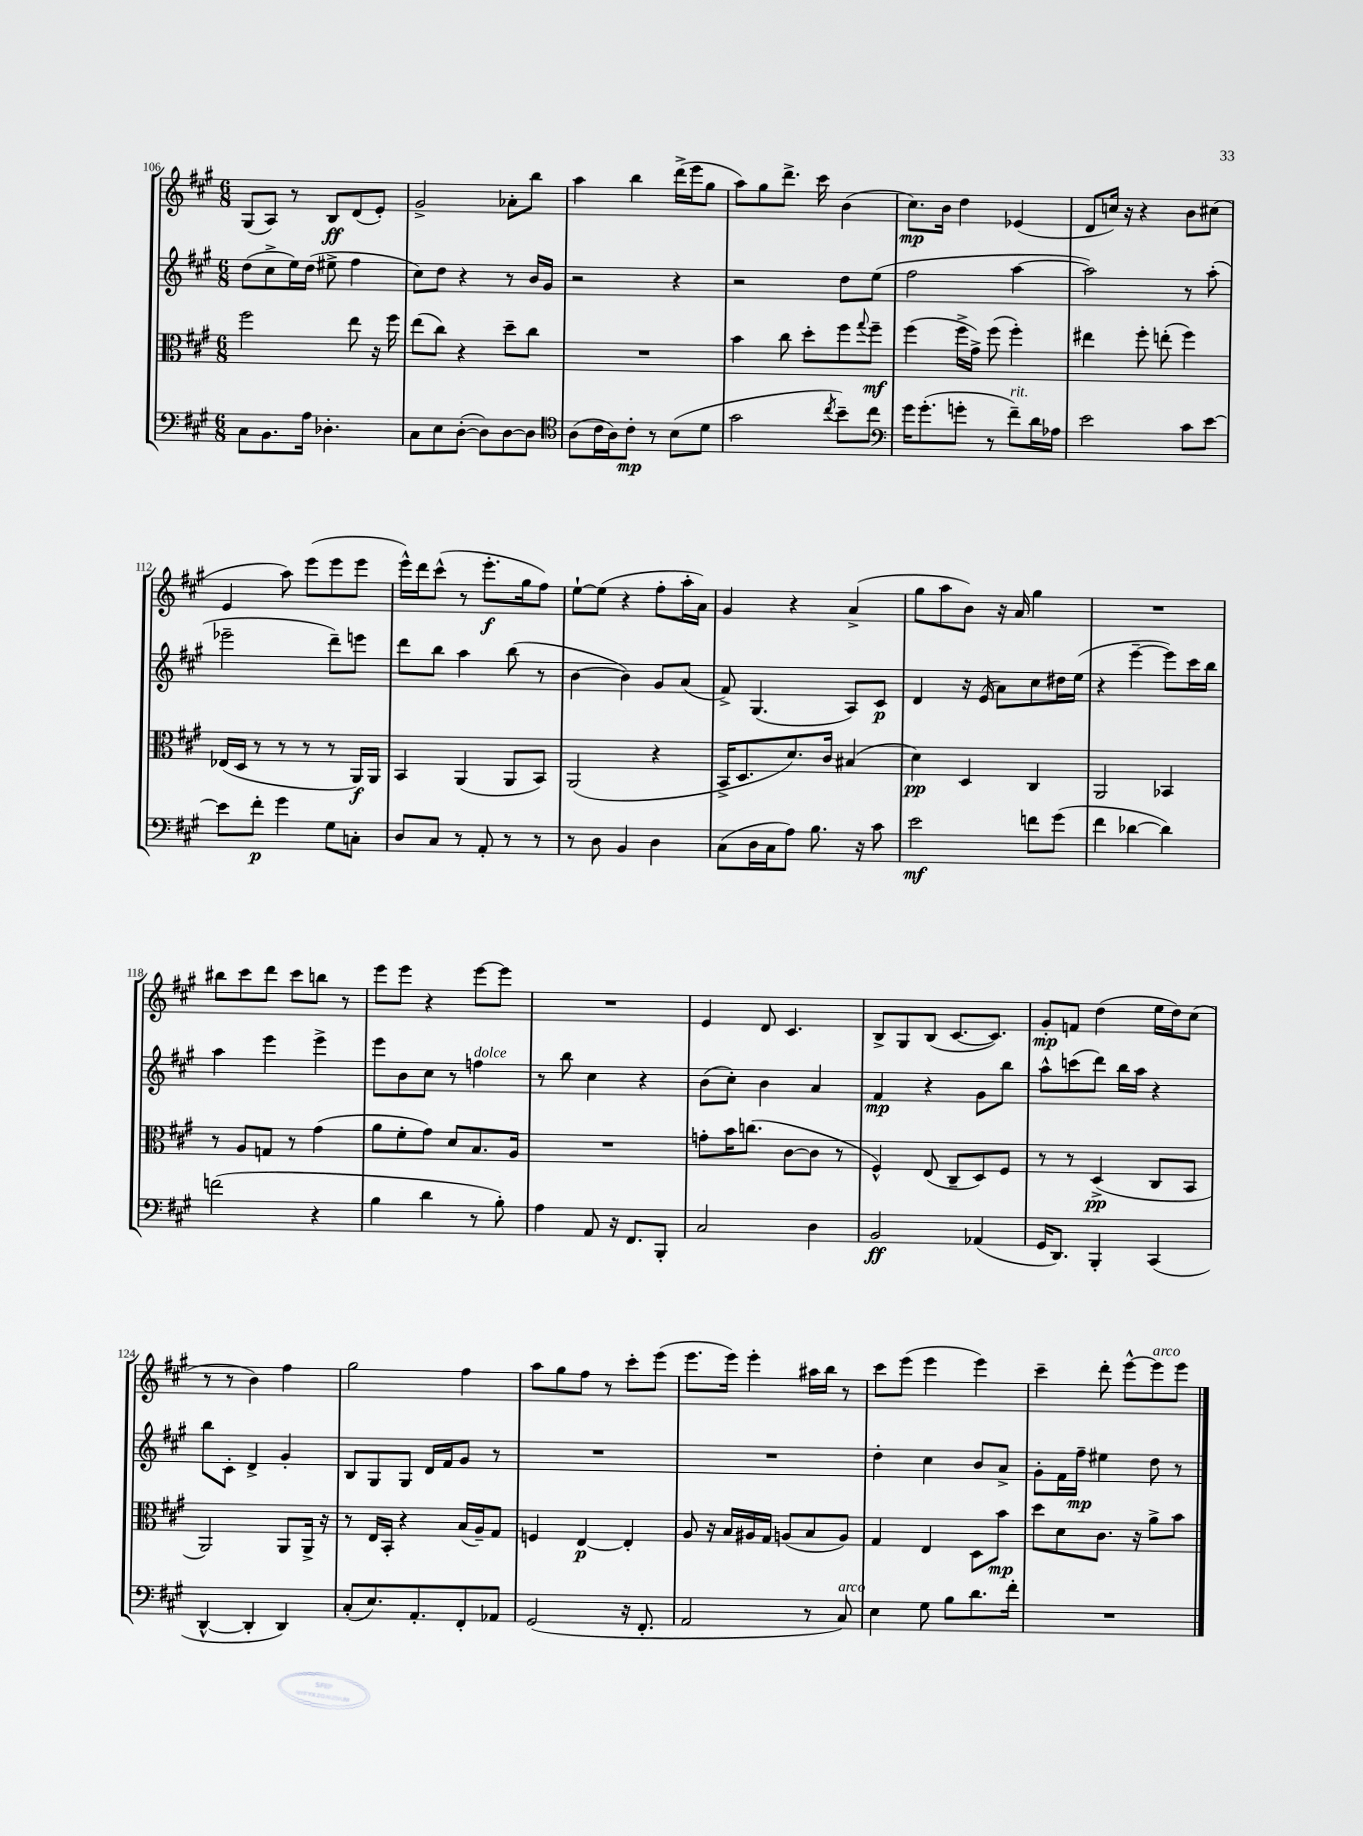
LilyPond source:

<<
\new StaffGroup <<
\new Staff = "s0" {
    \clef treble \key a \major \numericTimeSignature \time 6/8
    gis8( a8) r8 b8\ff d'8( e'8-.) |
    gis'2-> aes'8-. b''8 |
    a''4 b''4 d'''16->( e'''16 gis''8 |
    a''8) gis''8 d'''8.-> cis'''16 b'4( |
    cis''8.\mp) b'16 d''4 ees'4( |
    d'8 c''16) r16 r4 b'8 cis''8( |
    e'4 a''8) e'''8( e'''8 e'''8 |
    e'''16-^) d'''16 cis'''8-^( r8 e'''8.-.\f gis''16 fis''8) |
    e''8~-! e''8( r4 fis''8-. a''16-. a'16) |
    gis'4 r4 a'4->( |
    gis''8 a''8 b'8) r16 a'16 gis''4 |
    R2. |
    bis''8 cis'''8 d'''8 cis'''8 b''8 r8 |
    e'''8 e'''8 r4 e'''8~ e'''8 |
    R2. |
    e'4 d'8 cis'4. |
    b8-> gis8 b8( cis'8.~ cis'8.) |
    gis'8-.\mp f'8 d''4( e''16 d''16) cis''8( |
    r8 r8 b'4) fis''4 |
    gis''2 fis''4 |
    a''8 gis''8 fis''8 r8 cis'''8-. e'''8( |
    e'''8. e'''16) e'''4-. ais''16 b''16 r8 |
    cis'''8 e'''8( e'''4 e'''4) |
    cis'''4-- d'''8-. e'''8~-^ e'''8^\markup { \italic "arco" } e'''8 \bar "|." |
}
\new Staff = "s1" {
    \clef treble \key a \major \numericTimeSignature \time 6/8
    d''8( cis''8-> e''16) d''16( eis''8-> fis''4 |
    cis''8) d''8 r4 r8 b'16 gis'16 |
    r2 r4 |
    r2 d''8 e''8( |
    fis''2 a''4~ |
    a''2) r8 a''8-.( |
    ees'''2-- d'''8--) e'''8 |
    d'''8 b''8 a''4 b''8( r8 |
    b'4~ b'4) gis'8 a'8( |
    fis'8->) gis4.( a8) cis'8\p |
    d'4 r16 e'16( a'8) cis''8 dis''16 e''16( |
    r4 e'''4~-- e'''8) cis'''16 b''16 |
    a''4 e'''4 e'''4-> |
    e'''8 b'8 cis''8 r8 f''4^\markup { \italic "dolce" } |
    r8 b''8 cis''4 r4 |
    b'8( cis''8-.) b'4 a'4 |
    fis'4\mp r4 gis'8 b''8 |
    a''8-^ c'''8( d'''8) b''16 a''16 r4 |
    b''8 cis'8-. d'4-> gis'4-. |
    b8 gis8 gis8 d'16 fis'16 gis'8 r8 |
    R2. |
    R2. |
    d''4-. cis''4 b'8 a'8-> |
    gis'8-. fis'16 fis''16--\mp eis''4 d''8 r8 \bar "|." |
}
\new Staff = "s2" {
    \clef alto \key a \major \numericTimeSignature \time 6/8
    fis''2 e''8 r16 fis''16 |
    e''8( cis''8) r4 d''8-- cis''8 |
    R2. |
    b'4 cis''8 d''8-. fis''8 \appoggiatura { gis''8 } fis''8--\mf |
    fis''4( fis''16-> gis'16->) fis''8( fis''4-.) |
    eis''4 fis''8-. e''8-.( fis''4) |
    ees16( d16 r8 r8 r8 r8 a,16\f) a,16 |
    b,4 a,4( a,8 b,8) |
    a,2( r4 |
    b,16-> d8. d'8.) cis'16 bis4( |
    d'4\pp) d4 cis4 |
    a,2 bes,4 |
    r8 a8 g8 r8 gis'4( |
    a'8 fis'8-. gis'8) d'8 b8. a16 |
    R2. |
    g'8-. b'16 c''8.( cis'8~ cis'8 r8 |
    fis4-^) e8( cis8-- d8) fis8 |
    r8 r8 d4->\pp( cis8 b,8 |
    a,2) a,8 a,16-> r16 |
    r8 e16 b,16-. r4 b16( a16--) gis8 |
    f4 e4~\p e4-. |
    a8 r16 b16 ais16 gis16 a8( b8 a8) |
    gis4 e4 d8 b'8\mp |
    d''8 d'8 cis'8. r16 a'8-> b'8 \bar "|." |
}
\new Staff = "s3" {
    \clef bass \key a \major \numericTimeSignature \time 6/8
    cis8 b,8. a16 des4.-. |
    cis8 e8 d8~-.( d8) d8~ d8 |
    \clef tenor a8( cis'16 a16) cis'8-.\mp r8 b8( d'8 |
    gis'2 \acciaccatura { cis''8 } b'8--) cis''8 |
    \clef bass gis'16 gis'8.-.( g'8-. r8 fis'8--^\markup { \italic "rit." }) d'16 aes16 |
    e'2 cis'8 e'8~ |
    e'8 fis'8-.\p gis'4 gis8 c8-. |
    d8 cis8 r8 a,8-. r8 r8 |
    r8 d8 b,4 d4 |
    cis8( d16 cis16 a8) b8. r16 cis'8 |
    e'2\mf f'8 gis'8( |
    fis'4 des'4~ des'4) |
    f'2( r4 |
    b4 d'4 r8 b8-.) |
    a4 a,8 r16 fis,8. b,,8-. |
    cis2 d4 |
    b,2\ff aes,4( |
    gis,16 d,8.) b,,4-. cis,4( |
    d,4~-^ d,4-. d,4) |
    cis8-.( e8.) a,8.-. fis,8-. aes,8 |
    gis,2( r16 fis,8.-. |
    a,2 r8 cis8^\markup { \italic "arco" }) |
    e4 gis8 b8 d'8. fis'16-. |
    R2. \bar "|." |
}
>>
>>
\layout { \context { \Score currentBarNumber = #106 } }
